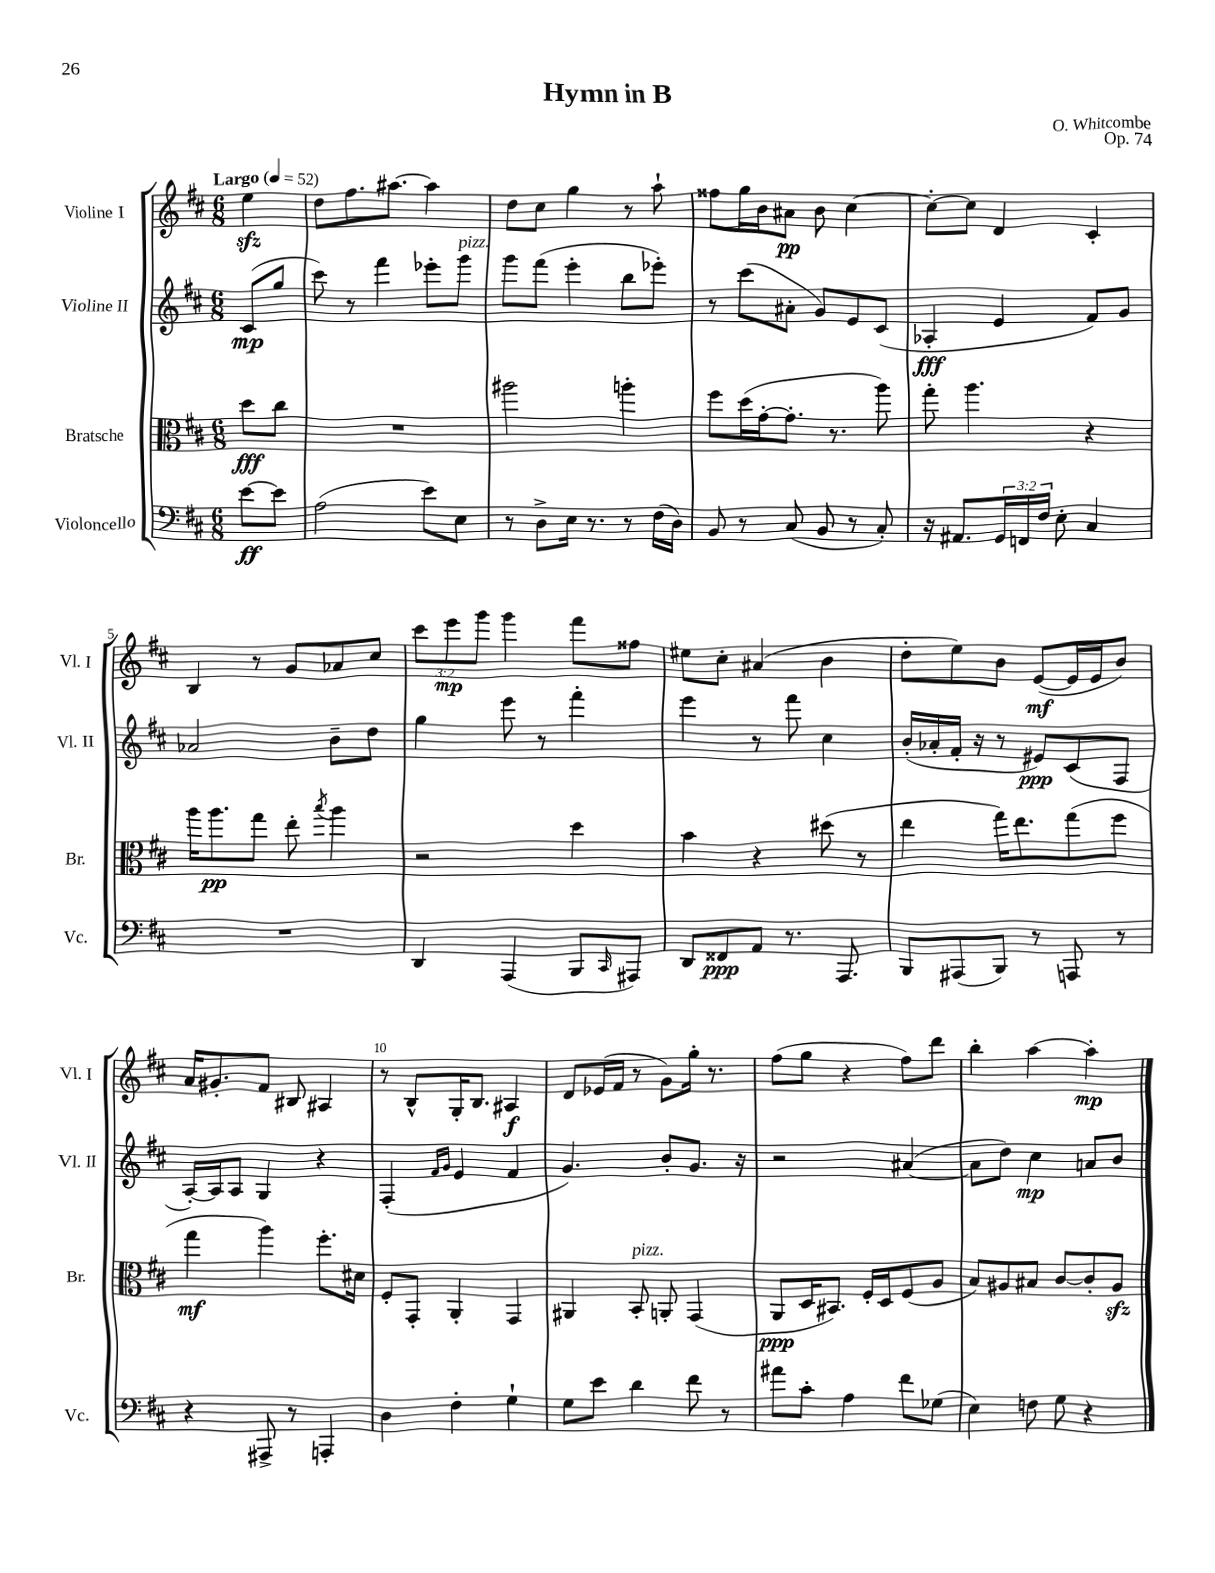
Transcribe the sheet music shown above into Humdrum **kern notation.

**kern	**kern	**kern	**kern
*staff4	*staff3	*staff2	*staff1
*clefF4	*clefC3	*clefG2	*clefG2
*k[f#c#]	*k[f#c#]	*k[f#c#]	*k[f#c#]
*M6/8	*M6/8	*M6/8	*M6/8
*MM52	*MM52	*MM52	*MM52
[8e	8dd	(8c#	4ee
8e]	8cc#	8gg	.
=	=	=	=
(2A	2.r	8ccc#)	8dd
.	.	8r	8.ff#
.	.	4fff#	.
.	.	.	[8.aa#
8e)	.	8eee-'	4aa#]
8E	.	8ggg	.
=	=	=	=
8r	2aa#	8ggg	8dd
8D^	.	(8fff#	8cc#
16E	.	4eee'	4gg
8.r	.	.	.
8r	4aa'	8bb	8r
(16F#	.	8eee-')	8aa`
16D)	.	.	.
=	=	=	=
8BB	8ff#	8r	8ff##
8r	(16dd	(8ccc#	16gg
.	[16g'	.	16b
(8C#	8.g']	8a#'	8a#
8BB	.	8g)	8b
.	8.r	.	.
8r	.	8e	[4cc#
8C#')	8aa)	(8c#	.
=	=	=	=
16r	8gg'	4A-'	8cc#'_
8.AA#	.	.	.
.	4.aa	.	8cc#]
24GG	.	4e	4d
24FF	.	.	.
24F#	.	.	.
8E'	.	.	.
4C#	4r	8f#)	4c#'
.	.	8g	.
=	=	=	=
2.r	16aa	2a-	4B
.	8.aa	.	.
.	8gg	.	8r
.	8ee'	.	8g
.	8qbb	.	.
.	4aa	8b~	8a-
.	.	8dd	8cc#
=	=	=	=
4DD	2r	4gg	12ccc#
.	.	.	12eee
.	.	.	12ggg
(4AAA	.	8eee	4ggg
.	.	8r	.
8BBB	4dd	4fff#'	8fff#
16qqCC#	.	.	.
8AAA#)	.	.	8ff##
=	=	=	=
8DD	4b	4eee	8ee#
8FF##	.	.	8cc#'
8AA	4r	8r	(4a#
8.r	.	8fff#	.
.	(8dd#	4cc#	4b
8.AAA	.	.	.
.	8r	.	.
=	=	=	=
8BBB	4ee	(16b'	8dd'
.	.	16a-'	.
(8AAA#	.	16f#'	8ee)
.	.	16r	.
8BBB)	16gg)	8r	8b
.	8.ee	.	.
8r	.	8e#)	([8e
8AAA	(8gg	(8c#	16e]
.	.	.	16e
8r	8ff#	8F#	8b)
=	=	=	=
4r	4gg	[16A')	16a
.	.	16A]	8.g#'
.	.	8A	.
8AAA#^	4aa)	4G	8f#
8r	.	.	8B#
4AAA'	8.ff#'	4r	4A#
.	16d#	.	.
=	=	=	=
4D	8F#'	(4F#'	8r
.	8GG'	.	8B^^
.	.	16qqf#	.
.	.	16qqg	.
4F#'	4AA'	4e	16G'
.	.	.	8.B
4G`	4GG	4f#	4A#
=	=	=	=
8G	4AA#	4.g)	8d
8e	.	.	(16e-
.	.	.	16f#
4d	8BB'	.	8r
.	8AA'	8b'	8g)
8f#	(4GG	8.g	16gg'
.	.	.	8.r
8r	.	.	.
.	.	16r	.
=	=	=	=
8a#	8AA	2r	(8ff#
8c#'	16D	.	8gg
.	8.BB#)	.	.
4A	.	.	4r
.	16F#'	.	.
.	16D	.	.
8f#	(8F#	([4a#	8ff#)
(8G-	8A	.	8ddd
=	=	=	=
4E)	8B)	8a#]	4bb'
.	8A#	8dd)	.
8F	8B#	4cc#	[4aa
8G	[8c#	.	.
4r	8c#']	8a	4aa']
.	8A#	8b	.
==	==	==	==
*-	*-	*-	*-
